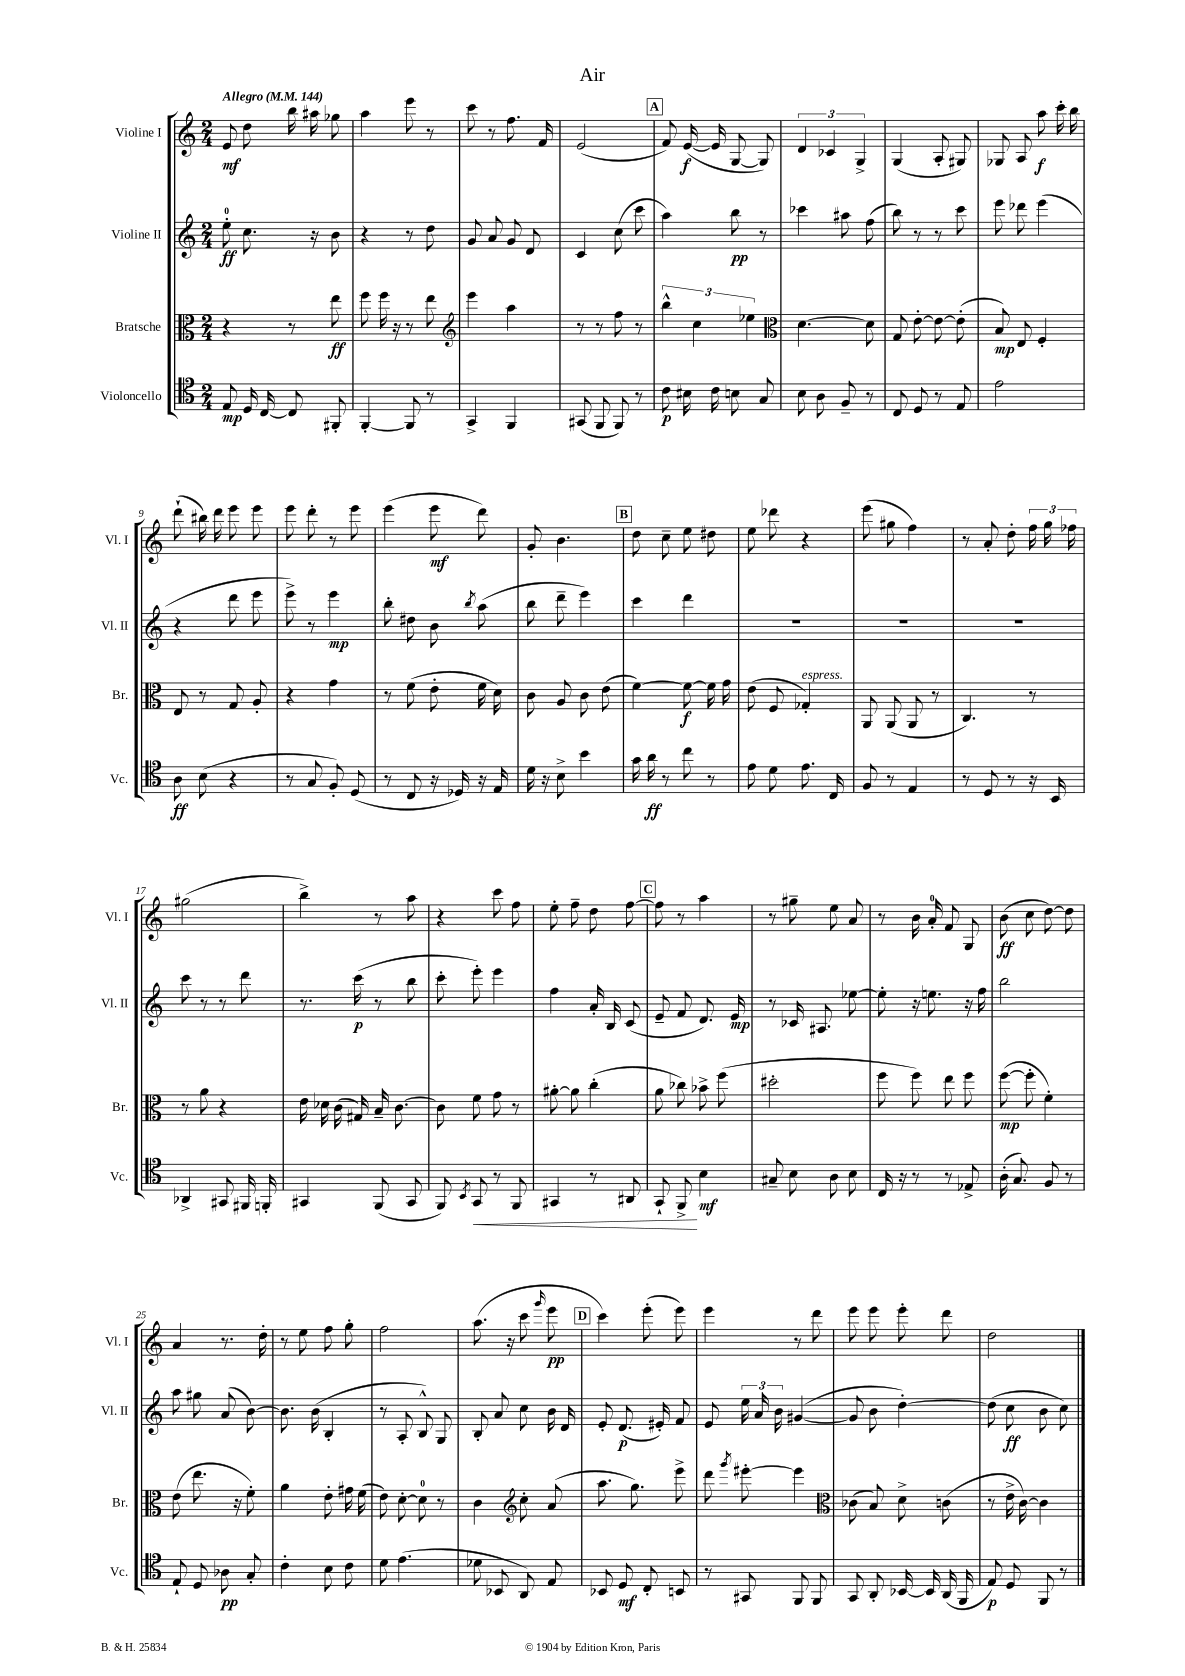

**kern	**dynam	**kern	**dynam	**kern	**dynam	**kern	**dynam
*part4	*part4	*part3	*part3	*part2	*part2	*part1	*part1
*staff4	*staff4	*staff3	*staff3	*staff2	*staff2	*staff1	*staff1
*I"Violoncello	*	*I"Bratsche	*	*I"Violine II	*	*I"Violine I	*
*I'Vc.	*	*I'Br.	*	*I'Vl. II	*	*I'Vl. I	*
*clefC4	*	*clefC3	*	*clefG2	*	*clefG2	*
*k[]	*	*k[]	*	*k[]	*	*k[]	*
*M2/4	*	*M2/4	*	*M2/4	*	*M2/4	*
*MM144	*	*MM144	*	*MM144	*	*MM144	*
=1	=1	=1	=1	=1	=1	=1	=1
!	!	!	!	!	!	!LO:TX:a:B:t=Allegro	!
8E/	mp	4r	.	8ee'\	ff	8e/	mf
16D/	.	.	.	8.cc\	.	8dd\	.
[16C/	.	.	.	.	.	.	.
8C/]	.	8r	.	.	.	16bb\	.
.	.	.	.	16r	.	16aa#X\	.
8FF#X'/	.	8ee\	ff	8b\	.	8gg-X\	.
=2	=2	=2	=2	=2	=2	=2	=2
[4FF'/	.	8ff\	.	4r	.	4aa\	.
.	.	16ff\	.	.	.	.	.
.	.	16r	.	.	.	.	.
8FF/]	.	8r	.	8r	.	8eee\	.
8r	.	8ee\	.	8dd\	.	8r	.
=3	=3	=3	=3	=3	=3	=3	=3
*	*	*clefG2	*	*	*	*	*
4GG^/	.	4eee\	.	8g/	.	8ccc\	.
.	.	.	.	8a/	.	8r	.
4FF/	.	4aa\	.	8g/	.	8.ff\	.
.	.	.	.	8d/	.	.	.
.	.	.	.	.	.	16f/	.
=4	=4	=4	=4	=4	=4	=4	=4
(8GG#X/	.	8r	.	4c/	.	(2e/	.
8FF/	.	8r	.	.	.	.	.
8FF/)	.	8ff\	.	(8cc\	.	.	.
8r	.	8r	.	8ccc\	.	.	.
!!LO:REH:place=s1:t=A
=5	=5	=5	=5	=5	=5	=5	=5
8c\	p	6bb^^\	.	4aa\)	.	8f/)	.
16B#X\	.	.	.	.	.	([16e/	f
.	.	6cc\	.	.	.	.	.
16c\	.	.	.	.	.	16e/]	.
8Bn\	.	.	.	8bb\	pp	[8G/	.
.	.	6ee-X\	.	.	.	.	.
8G/	.	.	.	8r	.	8G/])	.
=6	=6	=6	=6	=6	=6	=6	=6
*	*	*clefC3	*	*	*	*	*
8B\	.	[4.d\	.	4ccc-X\	.	6d/	.
8A\	.	.	.	.	.	.	.
.	.	.	.	.	.	6c-X/	.
8F~/	.	.	.	8aa#X\	.	.	.
.	.	.	.	.	.	6G^/	.
8r	.	8d\]	.	(8ff\	.	.	.
=7	=7	=7	=7	=7	=7	=7	=7
8C/	.	8G/	.	8bb\)	.	(4G/	.
8D/	.	[8e'\	.	8r	.	.	.
8r	.	8e\_	.	8r	.	8A'/	.
8E/	.	(8e'\]	.	8ccc\	.	8G#X/)	.
=8	=8	=8	=8	=8	=8	=8	=8
2e\	.	8B/)	mp	8eee\	.	8G-X/	.
.	.	8E/	.	8ddd-X\	.	8A/	.
.	.	4F'/	.	(4eee\	.	8aa\	f
.	.	.	.	.	.	16ccc'\	.
.	.	.	.	.	.	16bb\	.
!!LO:LB:g=z
=9	=9	=9	=9	=9	=9	=9	=9
8A\	ff	8E/	.	4r	.	(8ddd`\	.
(8B\	.	8r	.	.	.	16bb#X\)	.
.	.	.	.	.	.	16ddd\	.
4r	.	8G/	.	8ddd\	.	8eee\	.
.	.	8A'/	.	8eee\	.	8eee\	.
=10	=10	=10	=10	=10	=10	=10	=10
8r	.	4r	.	8eee^\)	.	8eee\	.
8G/	.	.	.	8r	.	8ddd'\	.
8F'/)	.	4g\	.	4eee\	mp	8r	.
(8D/	.	.	.	.	.	8eee\	.
=11	=11	=11	=11	=11	=11	=11	=11
8r	.	8r	.	8bb'\	.	(4eee\	.
8C/	.	(8f\	.	8dd#X\	.	.	.
16r	.	8e'\	.	8b\	.	8eee\	mf
16D-X/)	.	.	.	.	.	.	.
.	.	.	.	8qbb/	.	.	.
16r	.	16f\	.	(8aa\	.	8ddd\)	.
16E/	.	16d\)	.	.	.	.	.
=12	=12	=12	=12	=12	=12	=12	=12
16d\	.	8c\	.	8bb\	.	8g'/	.
16r	.	.	.	.	.	.	.
8B^\	.	8A/	.	8ddd~\	.	4.b\	.
4b\	.	8c\	.	4eee\)	.	.	.
.	.	(8e\	.	.	.	.	.
!!LO:REH:place=s1:t=B
=13	=13	=13	=13	=13	=13	=13	=13
16g\	.	[4f\)	.	4ccc\	.	8dd\	.
16a\	ff	.	.	.	.	.	.
8r	.	.	.	.	.	8cc~\	.
8cc\	.	8f\_	f	4ddd\	.	8ee\	.
8r	.	16f\]	.	.	.	8dd#X\	.
.	.	16g\	.	.	.	.	.
=14	=14	=14	=14	=14	=14	=14	=14
8e\	.	(8e\	.	2r	.	8ee\	.
8d\	.	8F/	.	.	.	8ddd-X\	.
!	!	!LO:TX:a:i:t=espress.	!	!	!	!	!
8.e\	.	4G-X'/)	.	.	.	4r	.
16C/	.	.	.	.	.	.	.
=15	=15	=15	=15	=15	=15	=15	=15
8F/	.	8AA/	.	2r	.	(8eee\	.
8r	.	(8AA/	.	.	.	8gg#X\	.
4E/	.	8AA/	.	.	.	4ff\)	.
.	.	8r	.	.	.	.	.
=16	=16	=16	=16	=16	=16	=16	=16
8r	.	4.C/)	.	2r	.	8r	.
8D/	.	.	.	.	.	8a'/	.
8r	.	.	.	.	.	8dd'\	.
16r	.	8r	.	.	.	24ff\	.
.	.	.	.	.	.	24gg\	.
16BB/	.	.	.	.	.	.	.
.	.	.	.	.	.	24ff-X\	.
!!LO:LB:g=z
=17	=17	=17	=17	=17	=17	=17	=17
4AA-X^/	.	8r	.	8ccc\	.	(2gg#X\	.
.	.	8a\	.	8r	.	.	.
8GG#X/	.	4r	.	8r	.	.	.
16FF#X/	.	.	.	8ddd\	.	.	.
16FFn'/	.	.	.	.	.	.	.
=18	=18	=18	=18	=18	=18	=18	=18
4GG#X/	.	16e\	.	8.r	.	4bb^\)	.
.	.	16d-X\	.	.	.	.	.
.	.	(16c\	.	.	.	.	.
.	.	16G#X/)	.	(16ccc\	p	.	.
(8FF/	.	16B~/	.	8r	.	8r	.
.	.	[8.c\	.	.	.	.	.
8GG#/	.	.	.	8bb\	.	8aa\	.
=19	=19	=19	=19	=19	=19	=19	=19
8FF/)	.	8c\]	.	8ccc'\	.	4r	.
8qBB/	.	.	.	.	.	.	.
!	!LO:HP:b	!	!	!	!	!	!
8GG/	<	8f\	.	8eee'\)	.	.	.
8r	.	8g\	.	4eee\	.	8ccc\	.
8FF/	.	8r	.	.	.	8ff\	.
=20	=20	=20	=20	=20	=20	=20	=20
4GG#X/	.	[8a#X'\	.	4ff\	.	8ee'\	.
.	.	8a#\]	.	.	.	8ff~\	.
8r	.	(4cc'\	.	16a'/	.	8dd\	.
.	.	.	.	16B/	.	.	.
8AA#X/	.	.	.	(8c/	.	[8ff\	.
!!LO:REH:place=s1:t=C
=21	=21	=21	=21	=21	=21	=21	=21
8GG`/	.	8a\	.	8e~/	.	8ff\]	.
8FF^/	.	8cc-X\)	.	8f/	.	8r	.
4B\	[ mf	8b-X^\	.	8.d/)	.	4aa\	.
.	.	(8ff\	.	.	.	.	.
.	.	.	.	16e/	mp	.	.
=22	=22	=22	=22	=22	=22	=22	=22
8G#X~/	.	2dd#X'\	.	8r	.	8r	.
8B\	.	.	.	16c-X/	.	8gg#X~\	.
.	.	.	.	8.A#X/	.	.	.
8A\	.	.	.	.	.	8ee\	.
8B\	.	.	.	[8ee-X\	.	8a/	.
=23	=23	=23	=23	=23	=23	=23	=23
16C/	.	8ff\	.	8ee-'\]	.	8r	.
16r	.	.	.	.	.	.	.
8r	.	8ff\)	.	16r	.	16b\	.
.	.	.	.	8.een\	.	16a'/	.
8r	.	8ee\	.	.	.	8f/	.
8E-X^/	.	8ff\	.	16r	.	8G/	.
.	.	.	.	16ff\	.	.	.
=24	=24	=24	=24	=24	=24	=24	=24
(16A'\	.	([8ff\	mp	2bb\	.	(8b\	ff
8.G/)	.	.	.	.	.	.	.
.	.	8ff'\]	.	.	.	8cc\	.
8F/	.	4f'\)	.	.	.	[8dd\)	.
8r	.	.	.	.	.	8dd\]	.
!!LO:LB:g=z
=25	=25	=25	=25	=25	=25	=25	=25
8E`/	.	(8e\	.	8aa\	.	4a/	.
8D/	.	8.ee\	.	8gg#X\	.	.	.
8A-X\	pp	.	.	(8a/	.	8.r	.
.	.	16r	.	.	.	.	.
8G'/	.	8f'\)	.	[8b\)	.	.	.
.	.	.	.	.	.	16dd'\	.
=26	=26	=26	=26	=26	=26	=26	=26
4c'\	.	4a\	.	8.b\]	.	8r	.
.	.	.	.	.	.	8ee\	.
.	.	.	.	(16b\	.	.	.
8B\	.	8e'\	.	4B'/	.	8ff\	.
8c\	.	16g#X\	.	.	.	8gg'\	.
.	.	(16f\	.	.	.	.	.
=27	=27	=27	=27	=27	=27	=27	=27
8d\	.	8e\)	.	8r	.	2ff\	.
(4.e\	.	[8d'\	.	8A'/	.	.	.
.	.	8d\]	.	8B^^/)	.	.	.
.	.	8r	.	8G/	.	.	.
=28	=28	=28	=28	=28	=28	=28	=28
8d-X\	.	4c\	.	8B'/	.	(8.aa\	.
8BB-X/	.	.	.	8a/	.	.	.
.	.	.	.	.	.	16r	.
*	*	*clefG2	*	*	*	*	*
8AA/)	.	8cc'\	.	8cc\	.	8ccc\	.
.	.	.	.	.	.	16qqggg/	.
8E/	.	(8a/	.	16b\	.	8eee\	pp
.	.	.	.	16d/	.	.	.
!!LO:REH:place=s1:t=D
=29	=29	=29	=29	=29	=29	=29	=29
8BB-X/	.	8.aa\	.	8e'/	.	4ccc\)	.
8D/	mf	.	.	(8.d/	p	.	.
.	.	8.gg\)	.	.	.	.	.
8C'/	.	.	.	.	.	(8eee'\	.
.	.	.	.	16e#X'/)	.	.	.
8BBn/	.	8eee^\	.	8f/	.	8eee\)	.
=30	=30	=30	=30	=30	=30	=30	=30
8r	.	8ddd\	.	8e/	.	4eee\	.
.	.	8qggg/	.	.	.	.	.
8GG#X/	.	[8eee#X'\	.	24ee\	.	.	.
.	.	.	.	24a/	.	.	.
.	.	.	.	24b\	.	.	.
8FF/	.	4eee#\]	.	([4g#X/	.	8r	.
8FF/	.	.	.	.	.	8ddd\	.
=31	=31	=31	=31	=31	=31	=31	=31
*	*	*clefC3	*	*	*	*	*
8GG/	.	(8c-X\	.	8g#/]	.	8eee\	.
8AA'/	.	8B/)	.	8b\	.	8eee\	.
[16BB-X/	.	8d^\	.	[4dd'\)	.	8eee'\	.
16BB-/]	.	.	.	.	.	.	.
(16AA/	.	(8cn\	.	.	.	8ddd\	.
16FF/	.	.	.	.	.	.	.
=32	=32	=32	=32	=32	=32	=32	=32
8E/)	p	8r	.	(8dd\]	.	2dd\	.
8D/	.	16e^\	.	8cc\	ff	.	.
.	.	[16c\)	.	.	.	.	.
8FF/	.	4c\]	.	8b\	.	.	.
8r	.	.	.	8cc\)	.	.	.
==	==	==	==	==	==	==	==
*-	*-	*-	*-	*-	*-	*-	*-
